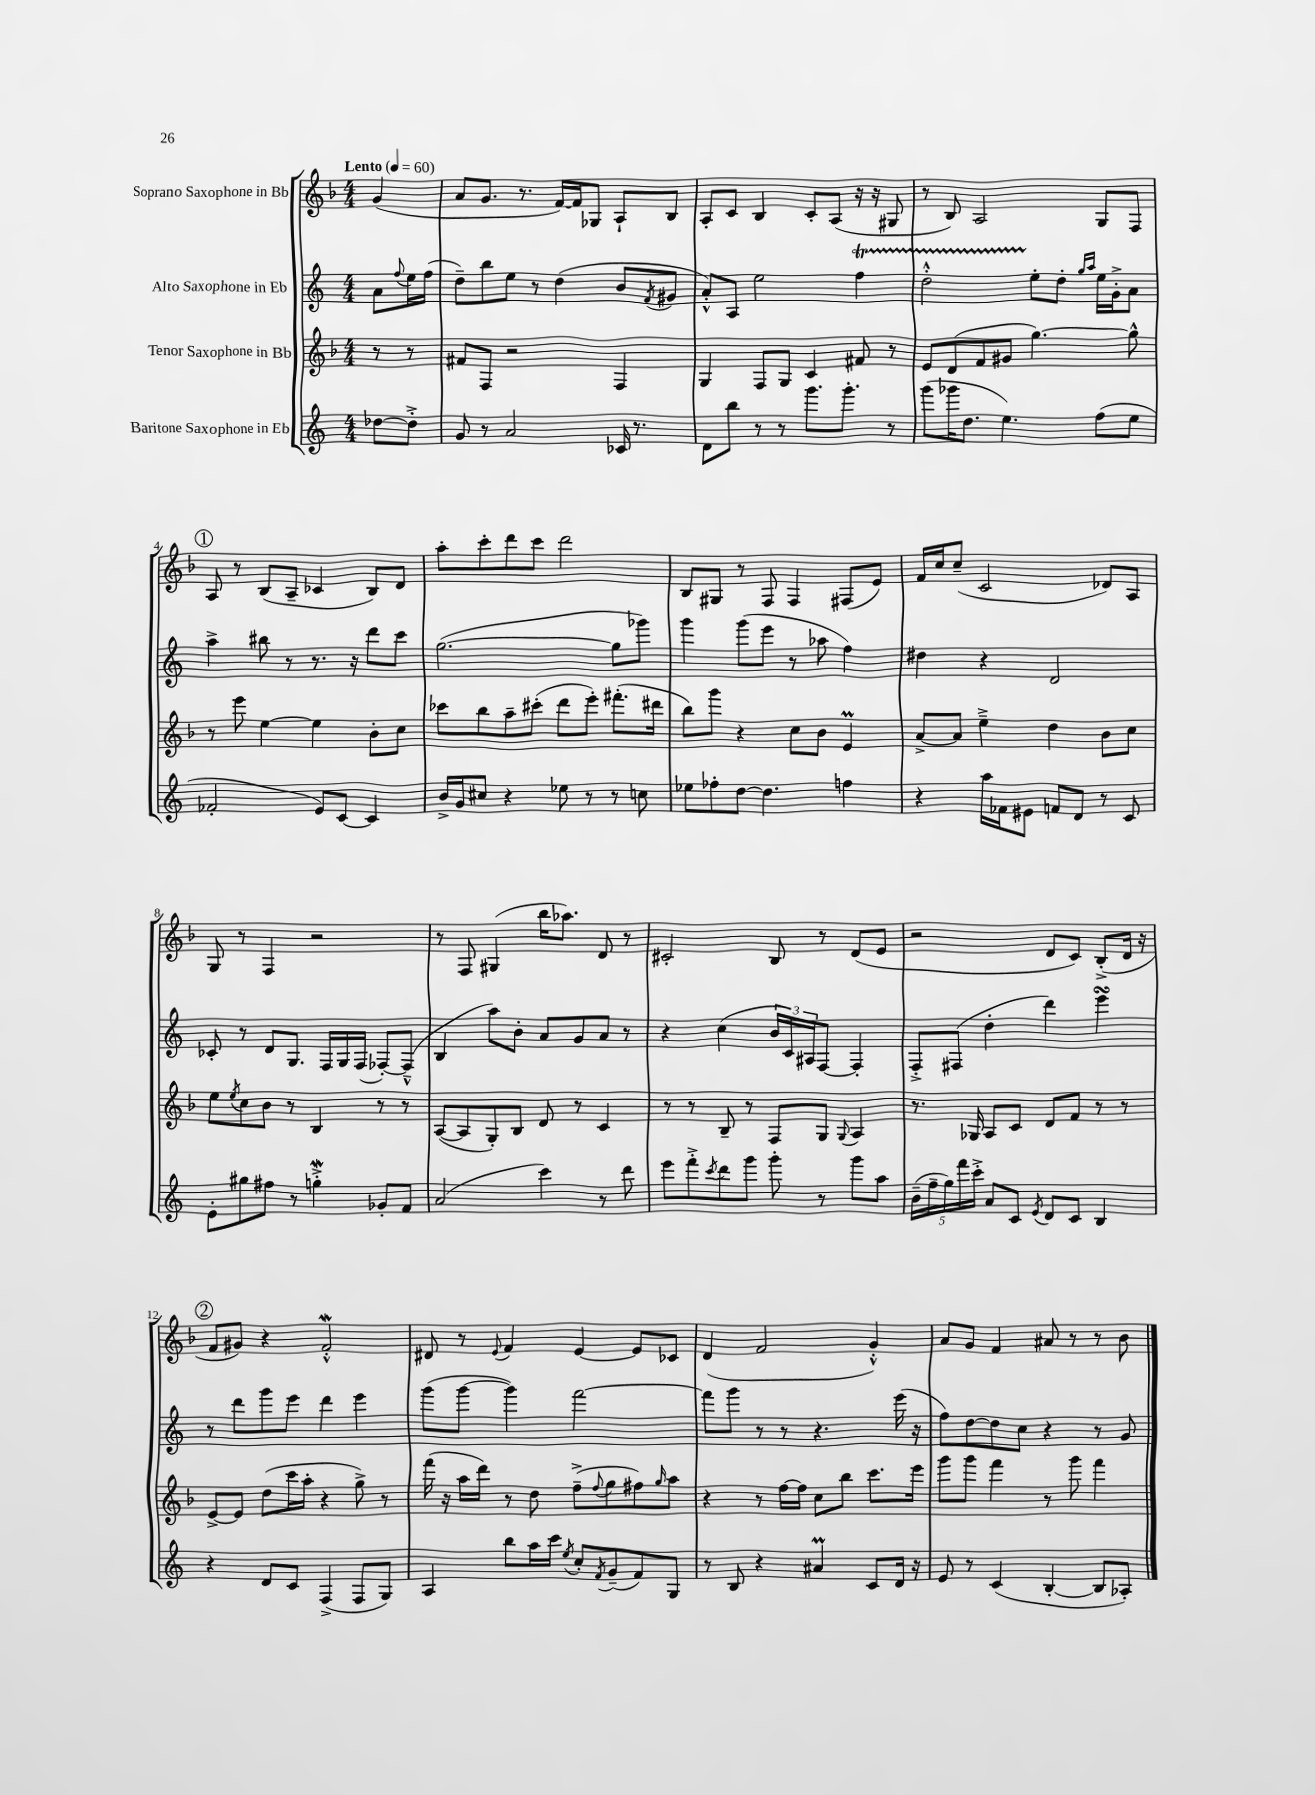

**kern	**kern	**kern	**kern
*staff4	*staff3	*staff2	*staff1
*clefG2	*clefG2	*clefG2	*clefG2
*k[]	*k[b-]	*k[]	*k[b-]
*M4/4	*M4/4	*M4/4	*M4/4
*MM60	*MM60	*MM60	*MM60
[8dd-\L	8r	8a\L	(4g/
.	.	8qqff/	.
8dd-'^\]J	8r	16ee\L	.
.	.	(16ff\JJ	.
=	=	=	=
8g/	8f#/L	8dd~\L)	8a/L
8r	8F/J	8bb\	8.g/J
2a/	2r	8ee\J	.
.	.	.	8.r
.	.	8r	.
.	.	(4dd\	[16f/LL)
.	.	.	16f/]J
.	.	.	8G-/J
16c-/	4F/	8b/L	8A`/L
8.r	.	.	.
.	.	8qf/	.
.	.	8g#/J	8B-/J
=	=	=	=
8d\L	4G/	8a'^^/L)	8A'/L
8bb\J	.	8A/J	8c/J
8r	8F/L	2ee\	4B-/
8r	8G/J	.	.
8.ggg\L	4c/	.	8c'/L
.	.	.	(8A/J
8.ggg'\J	.	.	.
.	8f#/	4ff\	16r
.	.	.	16r
8r	8r	.	8G#/
=	=	=	=
(8ggg\L	8e/L	2dd'^^\	8r
16ggg-\K	(8d/	.	8B-/)
8.dd\J	.	.	.
.	8f/	.	2A/
4.ee\)	8g#/J	.	.
.	[4.gg\)	8ee'\L	.
.	.	8dd'\J	.
.	.	16qqgg/LL	.
.	.	16qqaa/JJ	.
(8ff\L	.	16ee\LL	8G/L
.	.	16g'^\J	.
8ee\J	8gg^^\]	8a\J	8F/J
=	=	=	=
2f-'/	8r	4aa^\	8A/
.	8eee\	.	8r
.	[4ee\	8bb#\	(8B-/L
.	.	8r	8A~/J
8e/L)	4ee\]	8.r	4c-/
[8c/J	.	.	.
.	.	16r	.
4c/]	8b-'\L	8ddd\L	8B-/L)
.	8cc\J	8ccc\J	8d/J
=	=	=	=
16b^/LL	8ccc-\L	([2.gg\	8aa'\L
16g/J	.	.	.
8cc#/J	8bb-\	.	8ccc'\
4r	8aa~\	.	8ddd\
.	(8ccc#'\J	.	8ccc\J
8ee-\	8ddd\L	.	2ddd\
8r	8eee'\J)	.	.
8r	(8.fff#'\L	8gg\]L	.
8cc\	.	8ggg-\J)	.
.	16ddd#\Jk	.	.
=	=	=	=
8ee-\L	8bb-\L)	4ggg\	8B-/L
8ff-'\	8ggg\J	.	8G#/J
[8dd\J	4r	(8ggg\L	8r
4.dd\]	.	8eee\J	8F/
.	8cc\L	8r	4F/
.	8b-\J	8aa-\	.
4ff\	4e/	4ff\)	(8F#/L
.	.	.	8e/J)
=	=	=	=
4r	[8a^/L	4dd#\	16f/LL
.	.	.	16cc/J
.	8a/]J	.	(8cc~/J
16aa\LL	4ee~^\	4r	2c/
16f-\J	.	.	.
8e#\J	.	.	.
8f/L	4dd\	2d/	.
8d/J	.	.	.
8r	8b-\L	.	8d-/L)
8c/	8cc\J	.	8A/J
=	=	=	=
8e'\L	8ee\L	8c-'/	8G/
.	8qee/	.	.
8gg#\	8cc\	8r	8r
8ff#\J	8b-\J	8d/L	4F/
8r	8r	8.G/J	.
4gg'^\	4B-/	.	2r
.	.	16F/LL	.
.	.	16G/	.
.	.	(16F/JJ	.
8g-'/L	8r	[8F-'/L)	.
8f/J	8r	(8F-~^^/]J	.
=	=	=	=
(2a/	([8A/L	4B/	8r
.	8A/]	.	8F/
.	8G'/)	8aa\L)	(4G#/
.	8B-/J	8b'\J	.
4ccc\)	8d/	8a/L	16bb-\LK
.	.	.	8.aa-\J)
.	8r	8g/	.
8r	4c/	8a/J	8d/
8ddd\	.	8r	8r
=	=	=	=
8eee\L	8r	4r	2c#'/
8fff'^\	8r	.	.
8qccc/	.	.	.
8ddd\	8B-~/	(4cc\	.
8ggg\J	8r	.	.
8ggg'\	8F/L	24b/LL	8B-/
.	.	24c/)	.
.	.	24A#/J	.
8r	8G/J	[8F/J	8r
.	8qqG/	.	.
8ggg\L	4A/	4F'/]	(8d/L
8aa\J	.	.	8e/J
=	=	=	=
(20b~\LL	8.r	8F'^/L	2r
20ff~\	.	.	.
20gg\)	.	.	.
.	.	(8F#/J	.
20fff\	.	.	.
.	16G-/	.	.
20ccc'^\JJ	.	.	.
8a/L	8A/L	4dd'\	.
8c/J	8c/J	.	.
8qe/	.	.	.
8d/L	8d/L	4ddd\)	8d/L
8c/J	8f/J	.	8c/J)
4B/	8r	4eee\	(8B-'^/L
.	8r	.	16d/Jk
.	.	.	16r
=	=	=	=
4r	[8e^/L	8r	8f/L
.	8e/]J	8ddd\L	8g#/J)
8d/L	(8dd\L	8ggg\	4r
8c/J	16ccc\L	8eee\J	.
.	16aa'\JJ	.	.
(4F^/	4r	4ddd\	2f'^^/
8F/L	8gg^\)	4eee\	.
8G/J)	8r	.	.
=	=	=	=
4A/	(16fff\	(8ggg\L	8d#/
.	16r	.	.
.	16aa\LL	[8ggg\J	8r
.	16ddd\JJ)	.	.
.	.	.	8qqe/
8bb\L	8r	4ggg\])	4f/
16aa\L	8dd\	.	.
16ccc\JJ	.	.	.
8qee/	.	.	.
8cc'/L	(8ff~^\L	[2fff\	[4e/
8qf/	8qqff/	.	.
(8g~/	8gg\	.	.
8f/)	8ff#\)	.	8e/]L
.	16qqgg/	.	.
8G/J	8aa\J	.	8c-/J
=	=	=	=
8r	4r	8fff\]L	(4d/
8B/	.	8ggg\J	.
4r	8r	8r	2f/
.	[16ff\LL	8r	.
.	16ff\]JJ	.	.
4a#/	8cc\L	4.r	.
.	8bb-\J	.	.
8c/L	8.ccc\L	.	4g'^^/)
16d/Jk	.	(16eee\	.
16r	16eee\Jk	16r	.
=	=	=	=
8e/	8ggg\L	8ff\L)	8a/L
8r	8ggg\J	[8dd\	8g/J
(4c/	4fff\	8dd\]	4f/
.	.	8cc\J	.
[4B'/	8r	4r	8a#/
.	8ggg\	.	8r
8B/]L	4fff\	8r	8r
8A-'/J)	.	8g/	8b-\
==	==	==	==
*-	*-	*-	*-
